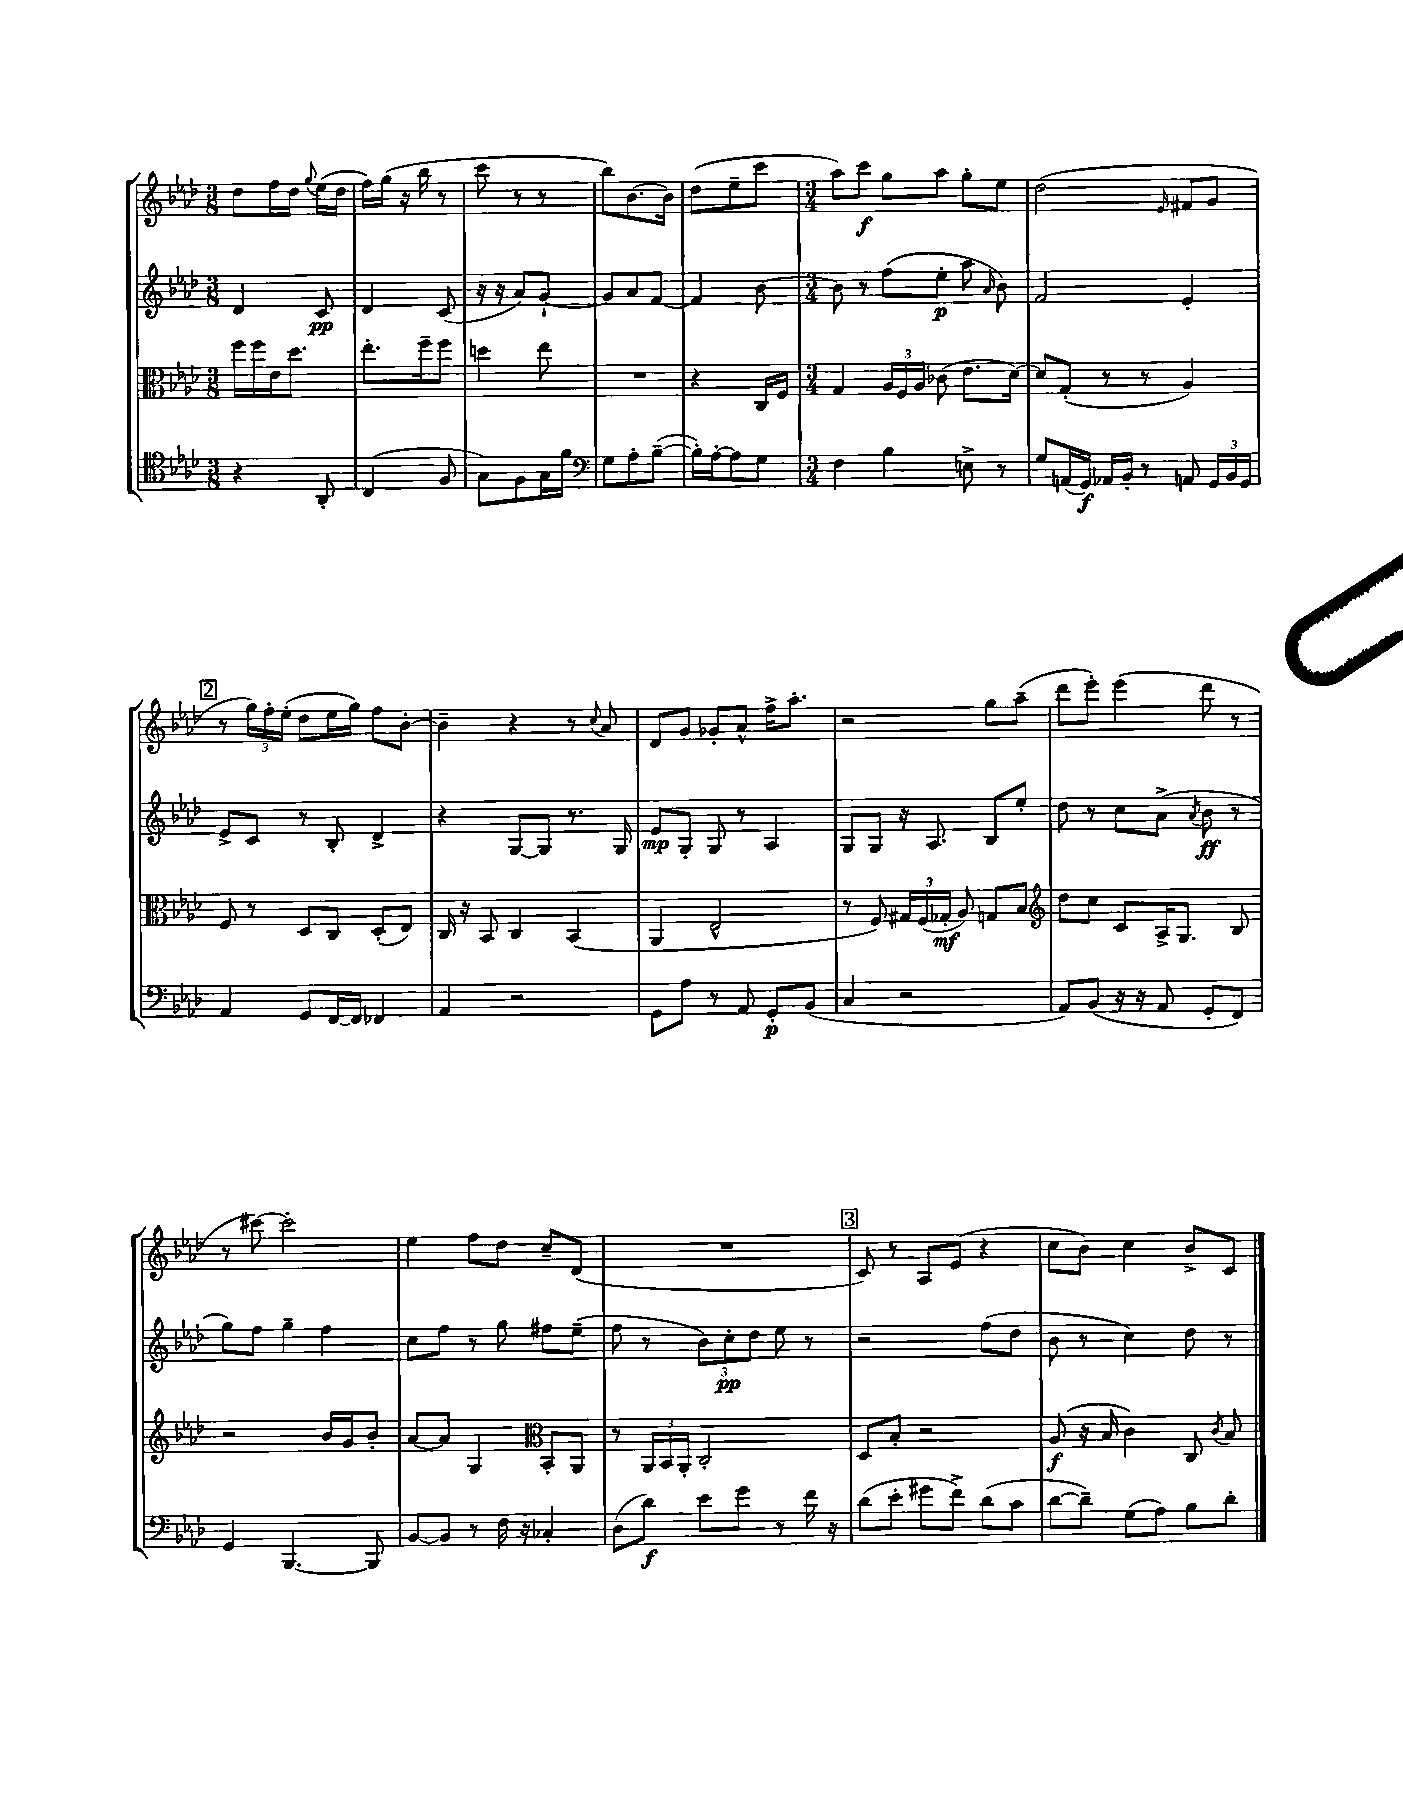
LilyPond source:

<<
\new StaffGroup <<
\new Staff = "s0" {
    \clef treble \key aes \major \numericTimeSignature \time 3/8
    \autoBeamOff des''8[ f''16 des''16] \appoggiatura { g''8 } ees''16[( des''16] |
    f''16[) g''16]( r16 bes''16 r8 |
    c'''8 r8 r8 |
    bes''8[) bes'8.~ bes'16] |
    des''8[( ees''8-- c'''8] |
    \numericTimeSignature \time 3/4 aes''8[) c'''8]\f g''8[ aes''8] g''8[-. ees''8] |
    des''2( \grace { ees'16 } fis'8[ g'8] |
    \mark \markup { \box "2" } r8 \tuplet 3/2 { g''16[) f''16-. ees''16]-.( } des''8[ ees''16 g''16]) f''8[ bes'8]~-. |
    bes'4-- r4 r8 \appoggiatura { c''8 } aes'8 |
    des'8[ g'8] ges'8[-. aes'8]-^ f''16[-> aes''8.]-. |
    r2 g''8[ aes''8]--( |
    des'''8[ ees'''8]-.) ees'''4( des'''8 r8 |
    r8 cis'''8~) cis'''2-. |
    ees''4 f''8[ des''8] c''8[-- des'8]( |
    R2. |
    \mark \markup { \box "3" } c'8) r8 aes8[ ees'8]( r4 |
    c''8[ bes'8]) c''4 bes'8[-> c'8] \bar "|." |
}
\new Staff = "s1" {
    \clef treble \key aes \major \numericTimeSignature \time 3/8
    \autoBeamOff des'4 c'8\pp |
    des'4 c'8( |
    r16 r16 aes'8[) g'8]~-! |
    g'8[ aes'8 f'8]~ |
    f'4 bes'8~ |
    \numericTimeSignature \time 3/4 bes'8 r8 f''8[( ees''8]-.\p aes''8 \grace { aes'16 } bes'8) |
    f'2 ees'4-. |
    \mark \markup { \box "2" } ees'8[-> c'8] r8 bes8-. des'4-> |
    r4 g8[~ g8] r8. g16 |
    ees'8[\mp g8]-. g8 r8 aes4 |
    g8[ g8] r16 aes8. bes8[ ees''8]-. |
    des''8 r8 c''8[ aes'8]->( \acciaccatura { aes'8 } bes'8\ff r8 |
    g''8[) f''8] g''4-- f''4 |
    c''8[ f''8] r8 g''8 fis''8[ ees''8]--( |
    f''8 r8 \tuplet 3/2 { bes'8[) c''8-.\pp des''8] } ees''8 r8 |
    \mark \markup { \box "3" } r2 f''8[( des''8] |
    bes'8 r8 c''4) des''8 r8 \bar "|." |
}
\new Staff = "s2" {
    \clef alto \key aes \major \numericTimeSignature \time 3/8
    \autoBeamOff f''16[ f''16 ees'16 des''8.] |
    ees''8.[-. f''16-- f''8] |
    d''4 ees''8 |
    R4. |
    r4 c16[ f16] |
    \numericTimeSignature \time 3/4 g4 \tuplet 3/2 { aes16[ f16 aes16] } ces'8( ees'8.[ des'16]~) |
    des'8[ g8]-.( r8 r8 aes4) |
    \mark \markup { \box "2" } f8 r8 des8[ c8] des8[-.( ees8]) |
    c16 r16 bes,8 c4 bes,4( |
    aes,4 ees2-^ |
    r8 f8) \tuplet 3/2 { gis16[ f16( ges16]-.\mf } aes8) g8[ bes8] |
    \clef treble des''8[ c''8] c'8[ aes16-> g8.] bes8 |
    r2 bes'16[ g'16 bes'8]-. |
    aes'8[~ aes'8] g4 \clef alto bes,8[-. aes,8] |
    r8 \tuplet 3/2 { aes,16[ bes,16 aes,16]-. } c2-. |
    \mark \markup { \box "3" } des8[ bes8]-. r2 |
    aes8\f( r16 bes16 c'4) c8 \acciaccatura { c'8 } bes8 \bar "|." |
}
\new Staff = "s3" {
    \clef tenor \key aes \major \numericTimeSignature \time 3/8
    \autoBeamOff r4 aes,8-. |
    c4( f8 |
    g8[) f8 g16 f'16] |
    \clef bass g8[ aes8-. bes8]~--( |
    bes16[-.) aes16~-. aes8 g8] |
    \numericTimeSignature \time 3/4 f4 bes4 e8-> r8 |
    g8[ a,16( g,16]\f) aes,16[ bes,16]-. r8 a,8 \tuplet 3/2 { g,16[ bes,16 g,16] } |
    \mark \markup { \box "2" } aes,4 g,8[ f,16~ f,16] fes,4 |
    aes,4 r2 |
    g,8[ aes8] r8 aes,8 g,8[-.\p bes,8]( |
    c4 r2 |
    aes,8[) bes,8]( r16 r16 aes,8 g,8[-. f,8]) |
    g,4 bes,,4.~ bes,,8 |
    bes,8[~ bes,8] r8 f16 r16 ces4-. |
    des8[( des'8]\f) ees'8[ g'8] r8 f'16 r16 |
    \mark \markup { \box "3" } des'8[( ees'8]-. gis'8[ f'8]->) des'8[( c'8] |
    des'8[~ des'8]--) g8[( aes8]) bes8[ des'8]-. \bar "|." |
}
>>
>>
\layout { \context { \Score \remove "Bar_number_engraver" } }
